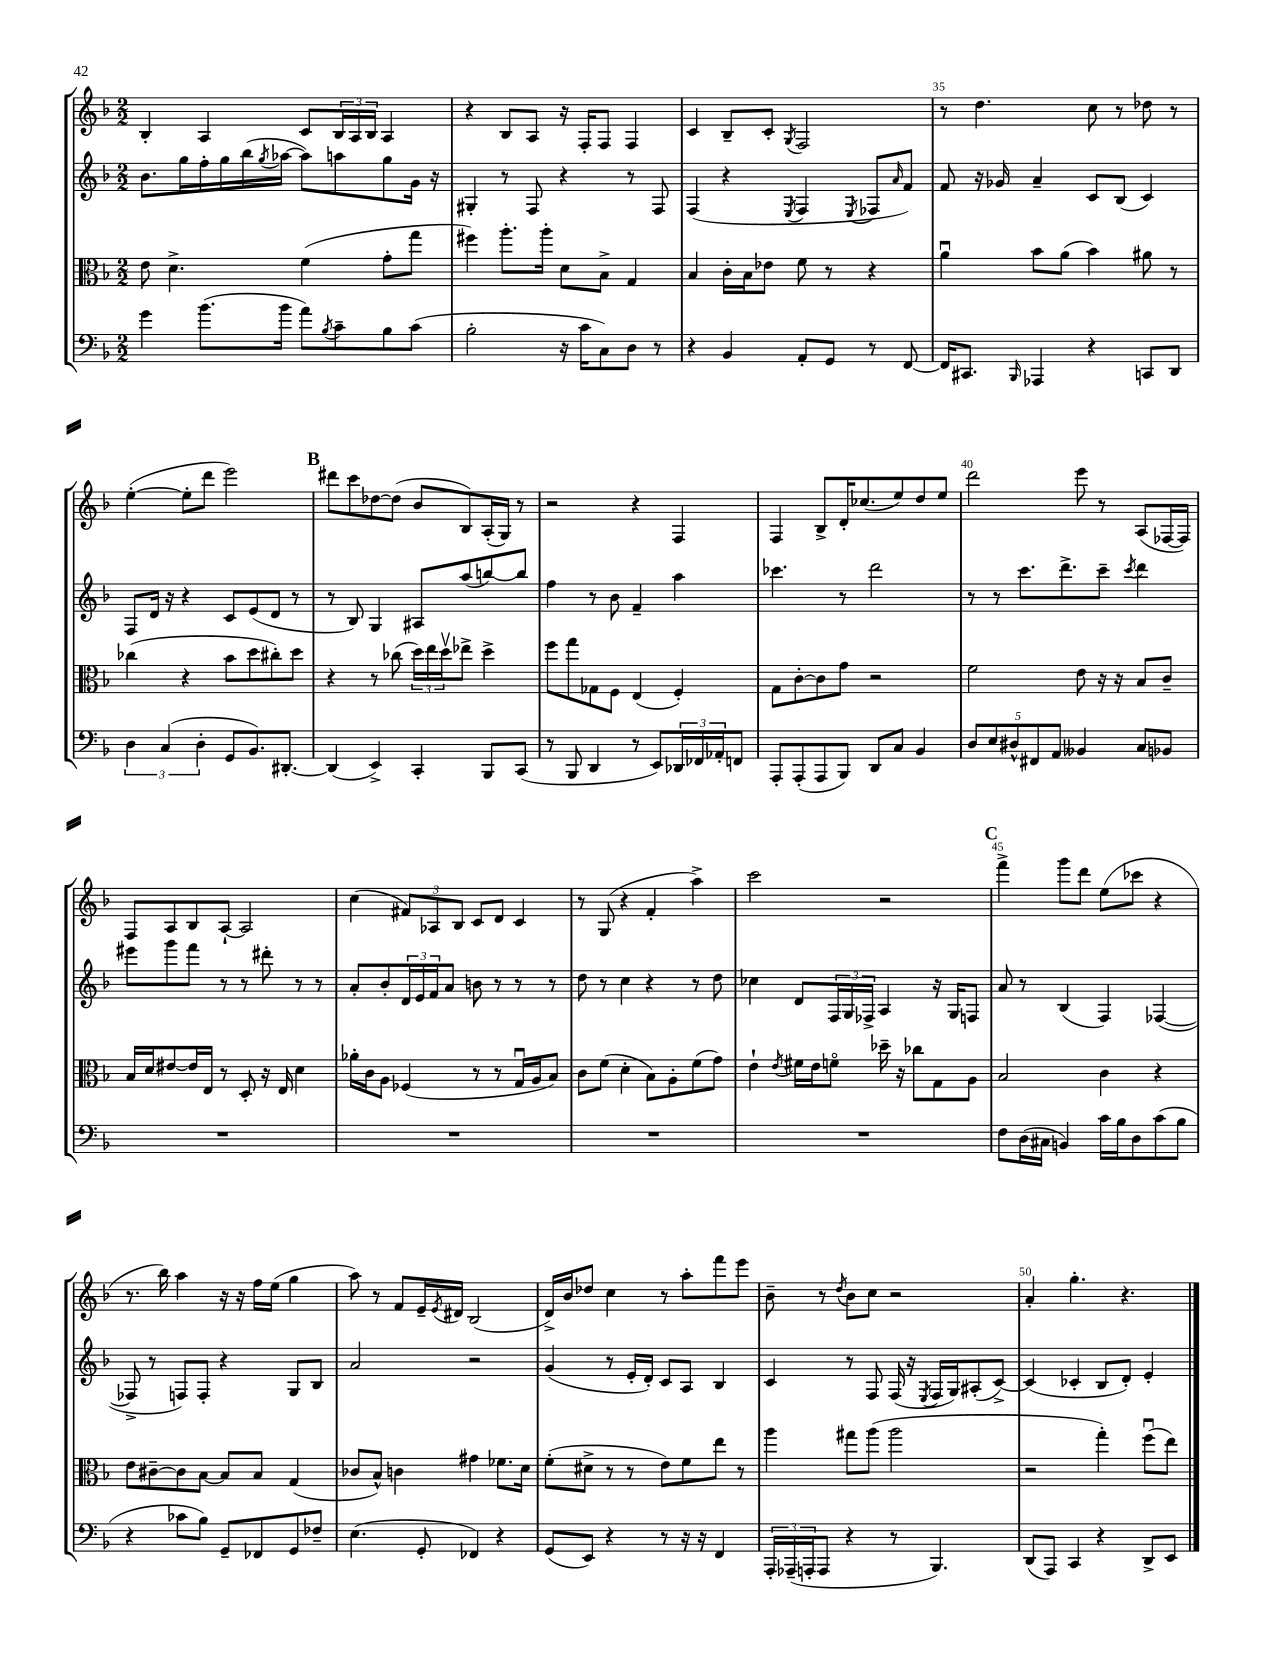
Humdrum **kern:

**kern	**kern	**kern	**kern
*part4	*part3	*part2	*part1
*staff4	*staff3	*staff2	*staff1
*clefF4	*clefC3	*clefG2	*clefG2
*k[b-]	*k[b-]	*k[b-]	*k[b-]
*M2/2	*M2/2	*M2/2	*M2/2
=32	=32	=32	=32
4g\	8e\	8.b-\L	4B-'/
.	4.d^\	.	.
.	.	16gg\L	.
(8.b-\L	.	16ff'\	4A/
.	.	16gg\	.
.	.	(16bb-\	.
.	.	8qgg/	.
16b-\Jk	.	[16aa-X\JJ	.
8a\L)	(4f\	8aa-\L])	8c/L
8qB-/	.	.	.
8c~\	.	8aan\	24B-/L
.	.	.	24A/
.	.	.	24B-/JJ
8B-\	8g'\L	8gg\	4A/
(8c\J	8gg\J	16g\Jk	.
.	.	16r	.
=33	=33	=33	=33
2B-'\	4ff#X\)	4G#X'/	4r
.	8.aa'\L	8r	8B-/L
.	.	8F/	8A/J
.	16aa'\Jk	.	.
16r	8d\L	4r	16r
16c\KL	.	.	16F'/KL
8C\)	8B-^\J	.	8F/J
8D\J	4G/	8r	4F/
8r	.	8F/	.
=34	=34	=34	=34
4r	4B-/	(4F/	4c/
4BB-/	16c'\LL	4r	8B-~/L
.	16B-\J	.	.
.	8e-X\J	.	8c'/J
.	.	8qE/	8qG/
8AA'/L	8f\	4F/	2F/
8GG/J	8r	.	.
.	.	8qE/	.
8r	4r	8F-X/L	.
.	.	16qqa/	.
[8FF/	.	8f/J)	.
=35	=35	=35	=35
16FF/KL]	4au\	8f/	8r
8.CC#X/J	.	.	.
.	.	16r	4.dd\
.	.	16g-X/	.
16qqBBB-/	.	.	.
4AAA-X/	8b-\L	4a~/	.
.	(8a\J	.	.
4r	4b-\)	8c/L	8cc\
.	.	(8B-/J	8r
8CCn/L	8a#X\	4c/)	8dd-X\
8DD/J	8r	.	8r
!!LO:LB:g=z
=36	=36	=36	=36
6D\	(4cc-X\	8F/L	([4ee'\
.	.	16d/Jk	.
(6C/	.	.	.
.	.	16r	.
.	4r	4r	8ee'\L]
6D'\	.	.	.
.	.	.	8ddd\J
8GG/L	8b-\L	8c/L	2eee\)
8.BB-/)	8dd\	(8e/	.
.	8cc#X'\)	8d/J	.
[8.DD#X'/J	.	.	.
.	8dd\J	8r	.
!!LO:REH:place=s1:t=B
=37	=37	=37	=37
(4DD#/]	4r	8r	8ddd#X\L
.	.	8B-/)	8ccc\
4EE^/)	8r	4G/	[8dd-X\
.	(8cc-X\	.	(8dd-\J]
4CC'/	24dd\LL)	8A#X/L	8b-/L
.	24ee\	.	.
.	24ddv\J	.	.
.	8ee-X^\J	(8aa/	8B-/)
8BBB-/L	4dd^\	[8bbn/)	(16A'/L
.	.	.	16G/JJ)
(8CC/J	.	8bb/J]	8r
=38	=38	=38	=38
8r	8ff\L	4ff\	2r
8BBB-/	8gg\	.	.
4DD/	8G-X\	8r	.
.	8F\J	8b-\	.
8r	(4E/	4f~/	4r
8EE/L)	.	.	.
24DD-X/L	4F'/)	4aa\	4F/
24FF-X/	.	.	.
24AA-X'/J	.	.	.
8FFn/J	.	.	.
=39	=39	=39	=39
8AAA'/L	8G\L	4.ccc-X\	4F/
(8AAA'/	[8c'\	.	.
8AAA/	8c\]	.	8B-^/L
8BBB-/J)	8g\J	8r	16d'/K
.	.	.	(8.cc-X/
8DD/L	2r	2ddd\	.
8C/J	.	.	8ee/)
4BB-/	.	.	8dd/
.	.	.	8ee/J
=40	=40	=40	=40
10D/L	2f\	8r	2ddd\
10E/	.	.	.
.	.	8r	.
10D#X^^/	.	.	.
.	.	8.ccc\L	.
10FF#X/	.	.	.
10AA/J	.	.	.
.	.	8.ddd^\	.
4BB--X/	8e\	.	8eee\
.	16r	8ccc~\J	8r
.	16r	.	.
.	.	8qccc/	.
8C/L	8B-/L	4ddd\	(8A/L
8BB-X/J	8c~/J	.	[16F-X/L
.	.	.	16F-/JJ])
!!LO:LB:g=z
=41	=41	=41	=41
1r	16B-/LL	8eee#X\L	8F/L
.	16d/J	.	.
.	[8e#X/	8ggg\	8A/
.	16e#/L]	8fff\J	8B-/
.	16E/JJ	.	.
.	8r	8r	[8A`/J
.	8D'/	8r	2A/]
.	16r	8ddd#X'\	.
.	16E/	.	.
.	4d\	8r	.
.	.	8r	.
=42	=42	=42	=42
1r	16a-X'\LL	8a'/L	(4cc\
.	16c\J	.	.
.	8A\J	8b-'/	.
.	(4F-X/	24d/L	12f#X/L)
.	.	24e/	.
.	.	24f/J	12A-X/
.	.	8a/J	.
.	.	.	12B-/J
.	8r	8bn\	8c/L
.	8r	8r	8d/J
.	16Gu/LL	8r	4c/
.	16A/J	.	.
.	8B-/J)	8r	.
=43	=43	=43	=43
1r	8c\L	8dd\	8r
.	(8f\J	8r	(8G/
.	4d'\	4cc\	4r
.	8B-\L)	4r	4f'/
.	8A'\	.	.
.	(8f\	8r	4aa^\)
.	8g\J)	8dd\	.
=44	=44	=44	=44
1r	4e`\	4cc-X\	2ccc\
.	8qe/	.	.
.	16f#X\LL	8d/L	.
.	16e\J	.	.
.	8fn\J	24F/L	.
.	.	24G/	.
.	.	24F-X^/JJ	.
.	16dd-X~\	4A/	2r
.	16r	.	.
.	8cc-X\L	.	.
.	8G\	16r	.
.	.	16G/KL	.
.	8A\J	8Fn/J	.
!!LO:REH:place=s1:t=C
=45	=45	=45	=45
8F\L	2B-/	8a/	4fff^\
(16D\L	.	8r	.
16C#X\JJ	.	.	.
4BBn/)	.	(4B-/	8ggg\L
.	.	.	8ddd\J
16c\LL	4c\	4F/)	(8ee\L
16B-\J	.	.	.
8D\	.	.	8ccc-X\J
(8c\	4r	([4F-X/	4r
8B-\J	.	.	.
!!LO:LB:g=z
=46	=46	=46	=46
4r	8e\L	8F-X^/]	8.r
.	[8c#X~\	8r	.
.	.	.	16bb-\)
8c-X\L	8c#\]	8Fn/L)	4aa\
8B-\J)	[8B-\J	8F'/J	.
8GG~/L	8B-/L]	4r	16r
.	.	.	16r
8FF-X/	8B-/J	.	16ff\LL
.	.	.	(16ee\JJ
8GG/	(4G/	8G/L	4gg\
8F-X~/J	.	8B-/J	.
=47	=47	=47	=47
(4.E\	8c-X/L	2a/	8aa\)
.	8B-^^/J)	.	8r
.	4cn\	.	8f/L
8GG'/	.	.	16e~/L
.	.	.	8qe/
.	.	.	16d#X/JJ
4FF-X/)	4g#X\	2r	(2B-/
4r	8.f-X\L	.	.
.	16d\Jk	.	.
=48	=48	=48	=48
(8GG/L	(8f'\L	(4g/	16d^/LL)
.	.	.	16b-/J
8EE/J)	8d#X^\J	.	8dd-X/J
4r	8r	8r	4cc\
.	8r	16e'/LL	.
.	.	16d'/JJ)	.
8r	8e\L)	8c/L	8r
16r	8f\	8A/J	8aa'\L
16r	.	.	.
4FF/	8ee\J	4B-/	8fff\
.	8r	.	8eee\J
=49	=49	=49	=49
24AAA'/LL	4aa\	4c/	8b-~\
(24AAA-X~/	.	.	.
24AAAn'/J	.	.	.
8AAA/J	.	.	8r
.	.	.	8qdd/
4r	8gg#X\L	8r	8b-\L
.	(8aa\J	8F/	8cc\J
8r	2aa\	(16F/	2r
.	.	16r	.
.	.	8qE/	.
4.BBB-/)	.	16F/LL	.
.	.	16G/J)	.
.	.	(8A#X'/	.
.	.	[8c^/J)	.
=50	=50	=50	=50
(8DD/L	2r	(4c/]	4a'/
8AAA/J)	.	.	.
4CC/	.	4c-X'/	4.gg'\
4r	4gg'\)	8B-/L	.
.	.	8d'/J)	4.r
8DD^/L	(8ffu\L	4e'/	.
8EE/J	8ee\J)	.	.
==	==	==	==
*-	*-	*-	*-
